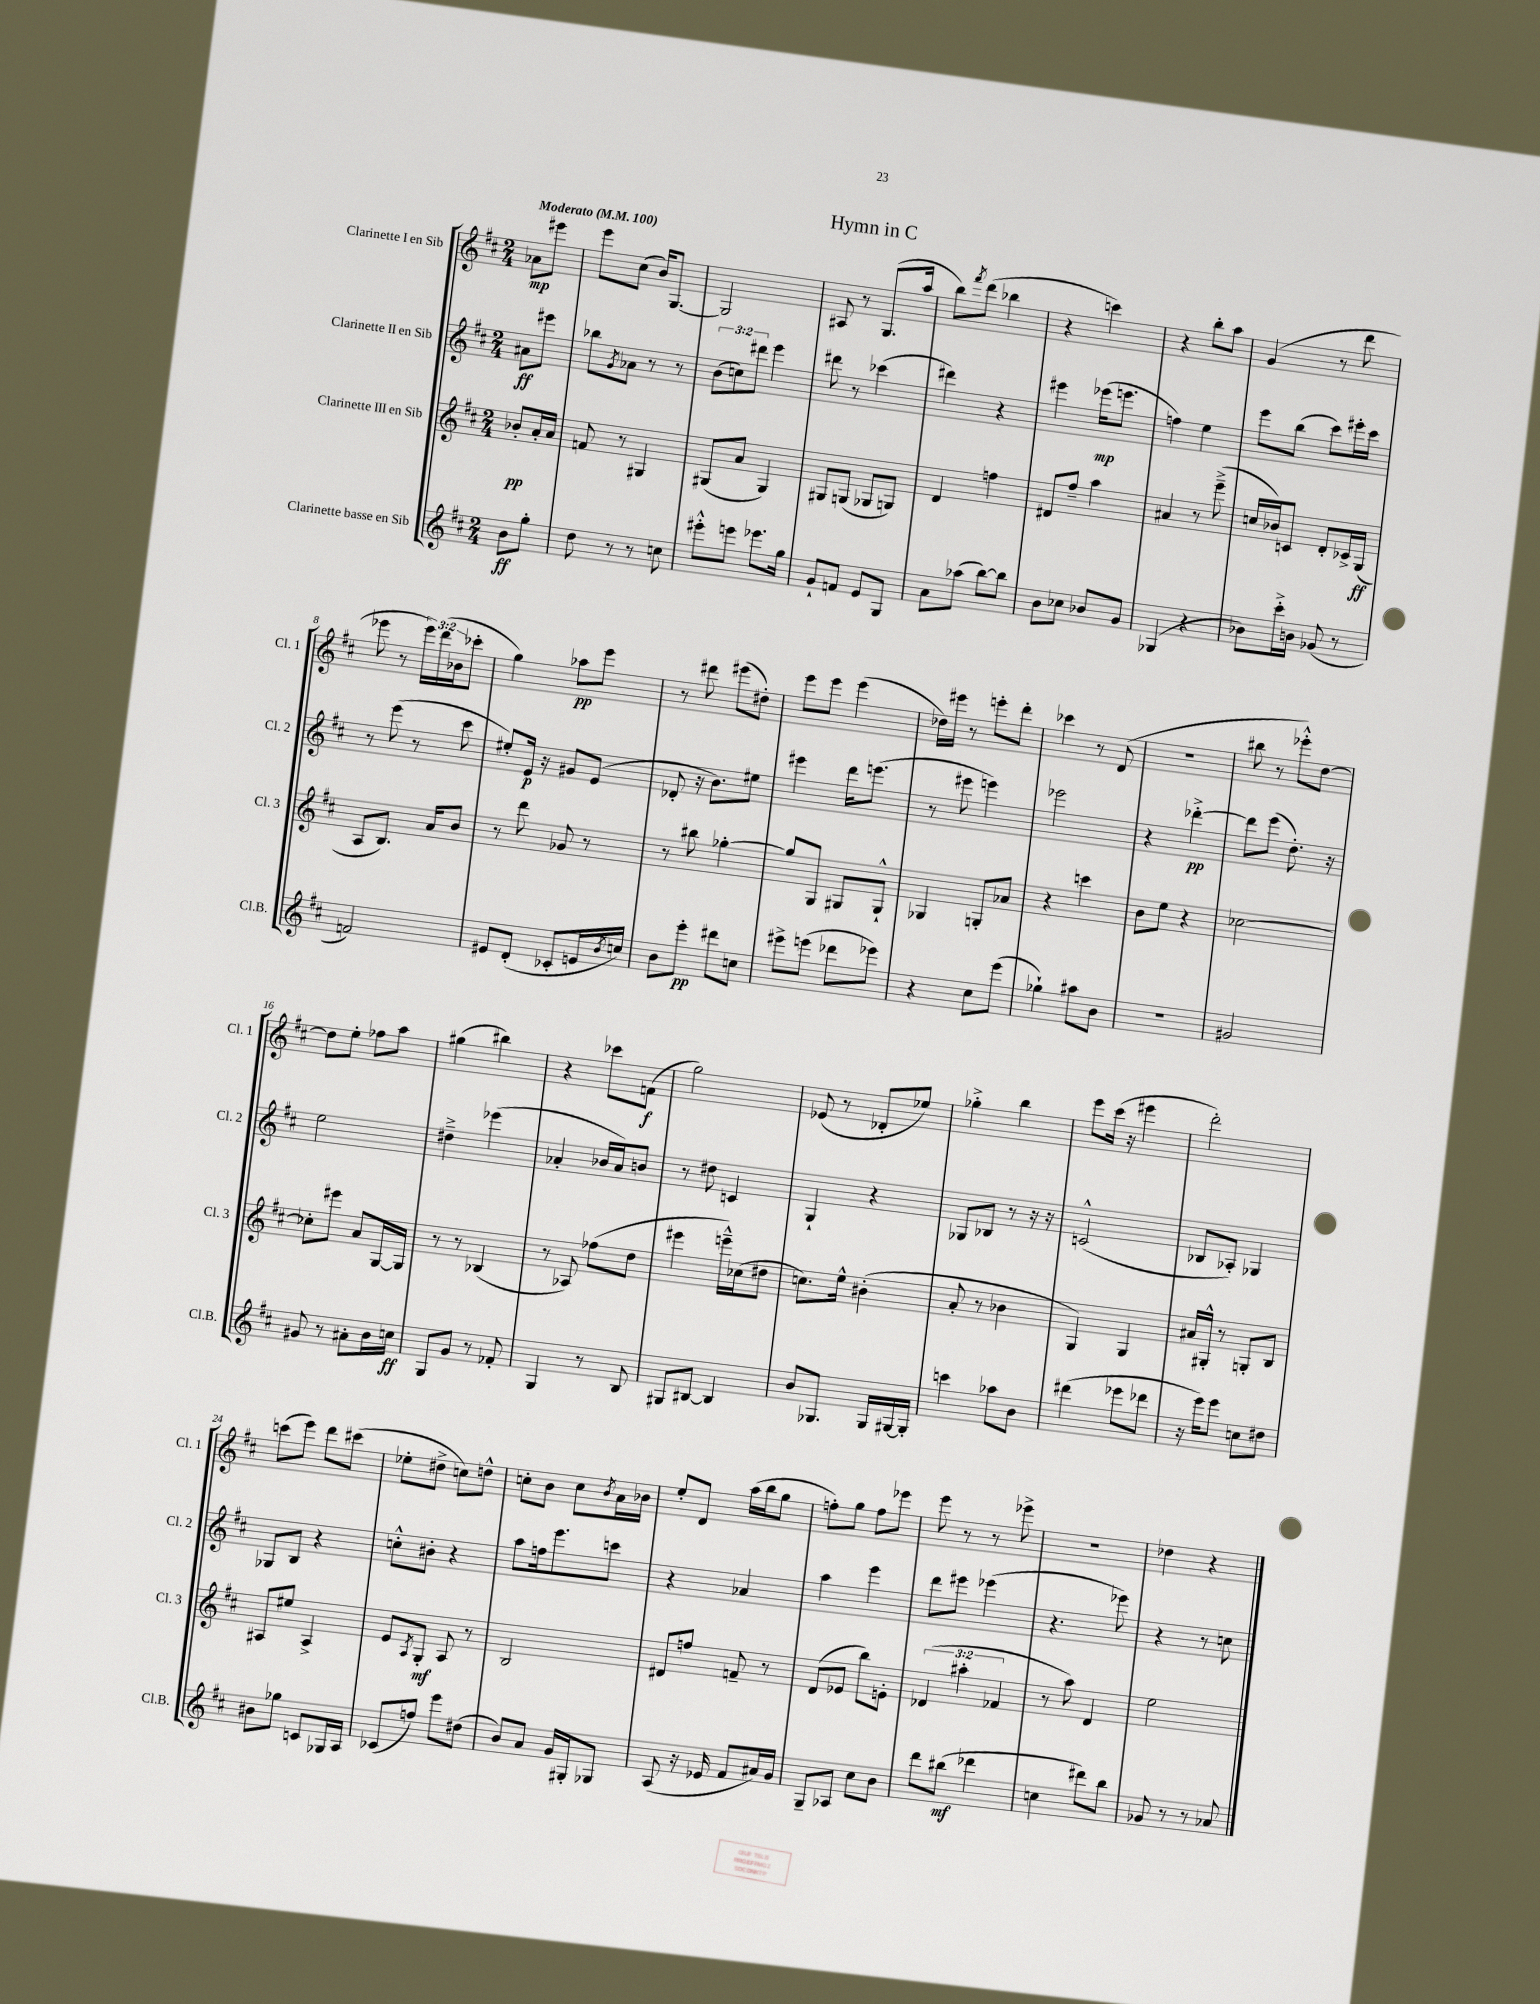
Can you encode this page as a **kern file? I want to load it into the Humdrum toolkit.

**kern	**kern	**kern	**kern
*staff4	*staff3	*staff2	*staff1
*clefG2	*clefG2	*clefG2	*clefG2
*k[f#c#]	*k[f#c#]	*k[f#c#]	*k[f#c#]
*M2/4	*M2/4	*M2/4	*M2/4
*MM100	*MM100	*MM100	*MM100
8b	8b-'	8a#	8a-
8gg'	16a'	8eee#	8eee#
.	16a	.	.
=	=	=	=
8dd	8f	8bb-	8eee
.	.	8qg	.
8r	8r	8a-	(8cc#
8r	4G#	8r	16b)
.	.	.	[8.G
8cc	.	8r	.
=	=	=	=
8eee#'^^	(8G#	(12b	2G]
.	.	12cc)	.
8eee	8a	.	.
.	.	12ddd#	.
8.eee-	4G#)	4eee	.
16gg	.	.	.
=	=	=	=
8g`	8G#	8ddd#	8A#
8f	(8G	8r	8r
8e	8G-	(4ccc-	(8.G
8G	8G)	.	.
.	.	.	16aa
=	=	=	=
8a	4d	4ddd#)	8bb)
.	.	.	8qfff#
(8aa-	.	.	(8ddd
[8bb)	4ff	4r	4bb-
8bb]	.	.	.
=	=	=	=
8b	8d#	4eee#	4r
8cc-	8ff#~	.	.
8b-	4aa	(16eee-	4ccc)
.	.	8.eee	.
8g	.	.	.
=	=	=	=
(4G-	4a#	4ff)	4r
4r	8r	4ee	8bb'
.	(8eee~^	.	8aa
=	=	=	=
8b-)	16cc	8eee	(4g
.	16b-)	.	.
16ccc#'^	8c	(8bb	.
16b	.	.	.
(8g-	8d'	8ccc#)	8r
8r	16c-^	16eee#'	8ddd
.	(16G	16ccc#	.
=	=	=	=
2f)	8A	8r	8eee-
.	8.B)	(8eee	8r
.	.	8r	24eee-)
.	.	.	(24ddd
.	16a	.	.
.	.	.	24b-
.	8b	8ccc#	8ccc-'
=	=	=	=
8e#	8r	8ee#')	4gg)
(8d'	8ddd	16e	.
.	.	16r	.
8c-'	8g-	8g#	8aa-
16e	8r	(8e	8eee
8qb	.	.	.
16cc)	.	.	.
=	=	=	=
8b	8r	8d-'	8r
8eee'	8bb#	16r	8ddd#
.	.	8.b)	.
8ddd#	[4gg-'	.	(8eee#
8cc	.	8ee#	8dd#')
=	=	=	=
8eee#^	8gg-]	4eee#	8eee
(8eee	8G	.	8eee
8ddd-	8G#	16ddd	(4eee
.	.	(8.eee	.
8eee-)	8G#`^^	.	.
=	=	=	=
4r	4G-	8r	16dd-)
.	.	.	16eee#
.	.	8eee#	8r
8cc#	8G'	4eee)	8eee'
(8eee	8a-	.	8ddd'
=	=	=	=
4gg-`)	4r	2eee-	4ccc-
8aa#	4ccc	.	8r
8b	.	.	(8d
=	=	=	=
2r	8b	4r	2r
.	8ee	.	.
.	4r	[4ddd-'^	.
=	=	=	=
2g#	[2cc-	8ddd-]	8bb#
.	.	(8eee	8r
.	.	8.dd')	8eee-'^^)
.	.	.	[8dd
.	.	16r	.
=	=	=	=
8g#	8cc-']	2ee	8dd]
8r	8eee#	.	8ee'
8a#'	8a	.	8ff-
16b	[16G	.	8aa
16cc	16G]	.	.
=	=	=	=
8G	8r	4dd#~^	(4gg#
8g	8r	.	.
8r	(4B-	(4eee-	4bb#)
8f-'	.	.	.
=	=	=	=
4G	8r	4a-'	4r
.	8A-)	.	.
8r	(8ff-	16b-	8ccc-
.	.	16a-)	.
8B	8dd	8b	(8f
=	=	=	=
8G#	4eee#	8r	2gg)
[8B#	.	8dd#	.
4B#]	16eee~^^)	4c	.
.	(16cc-	.	.
.	8dd#	.	.
=	=	=	=
8b	8.cc)	4G`	(8e-
8.G-	.	.	8r
.	16ee^^	.	.
.	(4b#'	4r	8d-'
16G-	.	.	.
[16G#	.	.	8ee-)
16G#']	.	.	.
=	=	=	=
4ccc	8a'	8G-	4gg-'^
.	8r	8B-	.
8aa-	4b-	8r	4bb
8b	.	16r	.
.	.	16r	.
=	=	=	=
(4ddd#	4G)	(2c^^	8eee
.	.	.	(16ccc#
.	.	.	16r
8eee-	4G	.	4eee#
8ddd-	.	.	.
=	=	=	=
16r	16a#	8B-	2ddd')
16eee)	16G#'^^	.	.
8eee	8r	8A-')	.
8cc	8G'	4G-	.
8dd#	8B	.	.
=	=	=	=
8b#	8A#	8G-	(8ccc
8gg-	8ee#	8B	8eee)
8c	4A#^	4r	8ddd
16G-	.	.	(8ccc#
16A	.	.	.
=	=	=	=
(8c-	8e	8cc'^^	8ee-'
.	8qA	.	.
8ff)	8G'	8b#'	8dd#^
8eee	8A	4r	8cc)
(8dd#	8r	.	8dd^^
=	=	=	=
8b)	2B	8aa	8cc'
8a	.	16ff	8b
.	.	8.eee	.
16g	.	.	8cc
16G#'	.	.	.
.	.	.	8qb
8G-	.	8ccc	16a
.	.	.	16b-
=	=	=	=
(8A	8d#	4r	8ee'
16r	8ff	.	8d
16e-	.	.	.
8f#	8f~	4a-	(16aa
.	.	.	16bb
16a#)	8r	.	8gg
16g	.	.	.
=	=	=	=
8G~	(8d	4aa	8ff')
8A-	8e-	.	8gg
8cc#	8bb)	4eee	8ff
8b	8e'	.	8eee-
=	=	=	=
8ddd	(6d-	8ddd	8eee
(8bb#	.	8eee#	8r
.	6aa#'	.	.
4ddd-	.	(4eee-	8r
.	6f-	.	.
.	.	.	8eee-^
=	=	=	=
4cc	8r	4.r	2r
.	8aa)	.	.
8ddd#)	4d	.	.
8bb	.	8eee-)	.
=	=	=	=
8g-	2ee	4r	4dd-
8r	.	.	.
8r	.	8r	4r
8a-	.	8cc	.
==	==	==	==
*-	*-	*-	*-
